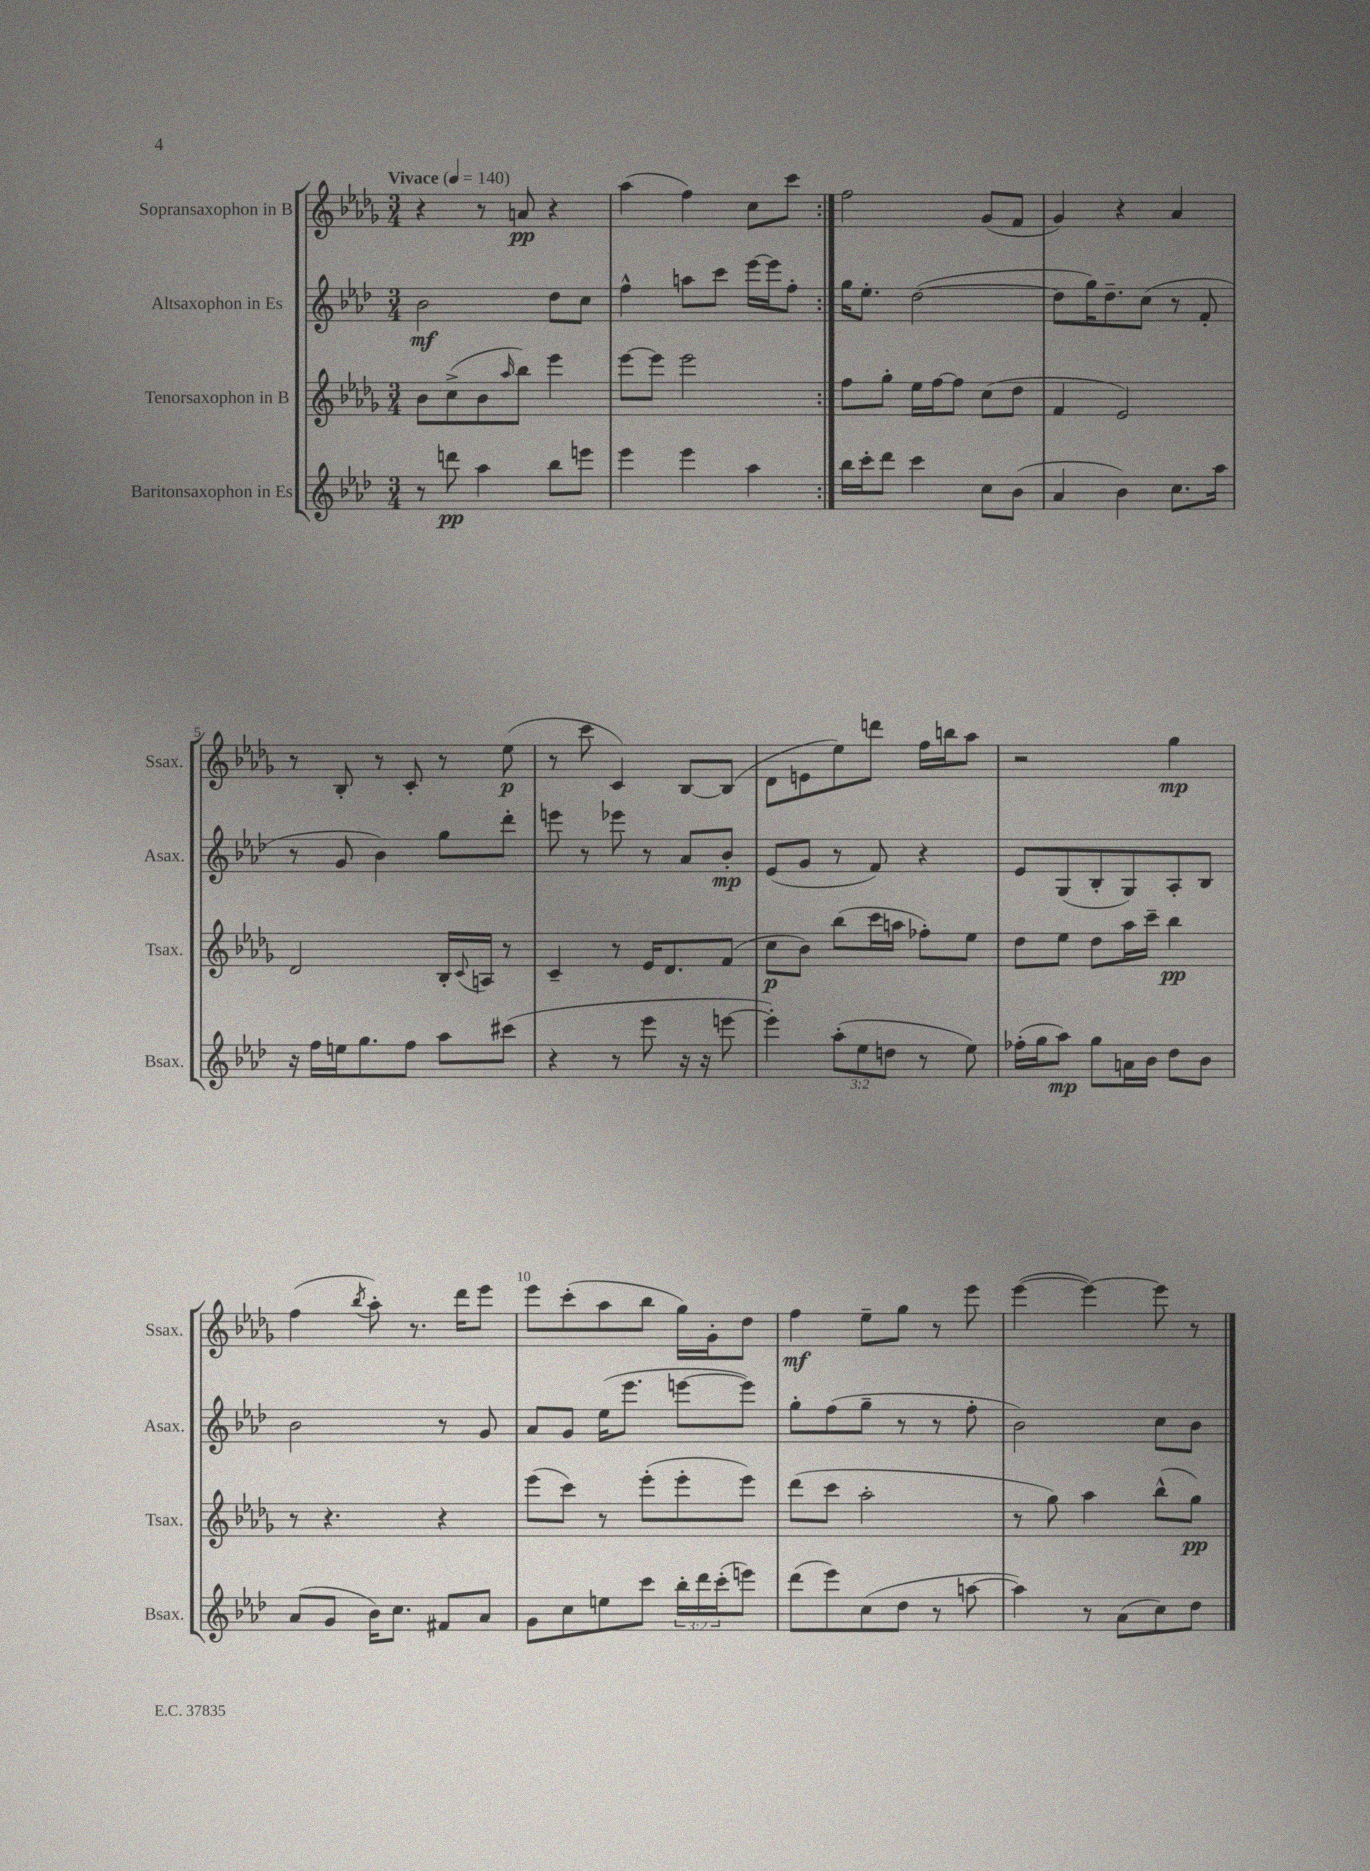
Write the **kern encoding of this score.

**kern	**dynam	**kern	**dynam	**kern	**dynam	**kern	**dynam
*part4	*part4	*part3	*part3	*part2	*part2	*part1	*part1
*staff4	*staff4	*staff3	*staff3	*staff2	*staff2	*staff1	*staff1
*I"Baritonsaxophon in Es	*	*I"Tenorsaxophon in B	*	*I"Altsaxophon in Es	*	*I"Sopransaxophon in B	*
*I'Bsax.	*	*I'Tsax.	*	*I'Asax.	*	*I'Ssax.	*
*clefG2	*	*clefG2	*	*clefG2	*	*clefG2	*
*k[b-e-a-d-]	*	*k[b-e-a-d-g-]	*	*k[b-e-a-d-]	*	*k[b-e-a-d-g-]	*
*M3/4	*	*M3/4	*	*M3/4	*	*M3/4	*
*MM140	*	*MM140	*	*MM140	*	*MM140	*
=1	=1	=1	=1	=1	=1	=1	=1
!	!	!	!	!	!	!LO:TX:a:B:t=Vivace	!
8r	.	8b-\L	.	2b-\	mf	4r	.
8dddn\	pp	(8cc^\	.	.	.	.	.
4aa-\	.	8b-\	.	.	.	8r	.
.	.	16qqaa-/	.	.	.	.	.
.	.	8bb-\J)	.	.	.	8an/	pp
8bb-\L	.	4eee-\	.	8dd-\L	.	4r	.
8eeen\J	.	.	.	8cc\J	.	.	.
=2	=2	=2	=2	=2	=2	=2	=2
4eee-\	.	[8eee-\L	.	4ff^^\	.	(4aa-\	.
.	.	8eee-\J]	.	.	.	.	.
4eee-\	.	2eee-\	.	8aan\L	.	4ff\)	.
.	.	.	.	8ccc\J	.	.	.
4aa-\	.	.	.	[16eee-\LL	.	8cc\L	.
.	.	.	.	16eee-\J]	.	.	.
.	.	.	.	8ff'\J	.	8ccc\J	.
=3:|!	=3:|!	=3:|!	=3:|!	=3:|!	=3:|!	=3:|!	=3:|!
16bb-\LL	.	8ff\L	.	16gg\KL	.	2ff\	.
16ccc'\J	.	.	.	8.ee-'\J	.	.	.
8ddd-\J	.	8gg-'\J	.	.	.	.	.
4ccc\	.	16ee-\LL	.	([2dd-\	.	.	.
.	.	[16ff\J	.	.	.	.	.
.	.	8ff\J]	.	.	.	.	.
8cc\L	.	(8cc\L	.	.	.	(8g-/L	.
(8b-\J	.	8dd-\J	.	.	.	8f/J	.
=4	=4	=4	=4	=4	=4	=4	=4
4a-/	.	4f/	.	8dd-\L]	.	4g-/)	.
.	.	.	.	16gg\K)	.	.	.
.	.	.	.	8.dd-~\	.	.	.
4b-\)	.	2e-/)	.	.	.	4r	.
.	.	.	.	(8cc\J	.	.	.
8.cc\L	.	.	.	8r	.	4a-/	.
.	.	.	.	8f'/	.	.	.
16aa-\Jk	.	.	.	.	.	.	.
!!LO:LB:g=z
=5	=5	=5	=5	=5	=5	=5	=5
16r	.	2d-/	.	8r	.	8r	.
16ff\LL	.	.	.	.	.	.	.
16een\J	.	.	.	8g/	.	8B-'/	.
8.gg\	.	.	.	.	.	.	.
.	.	.	.	4b-\)	.	8r	.
8ff\J	.	.	.	.	.	8c'/	.
8aa-\L	.	16B-'/LL	.	8gg\L	.	8r	.
.	.	8qqc/	.	.	.	.	.
.	.	16An/JJ	.	.	.	.	.
(8ccc#X\J	.	8r	.	8ddd-'\J	.	(8ee-\	p
=6	=6	=6	=6	=6	=6	=6	=6
4r	.	4c~/	.	8eeen\	.	8r	.
.	.	.	.	8r	.	8ccc\	.
8r	.	8r	.	8eee-X\	.	4c/)	.
8eee-\	.	16e-/KL	.	8r	.	.	.
.	.	8.d-/	.	.	.	.	.
16r	.	.	.	8a-/L	.	[8B-/L	.
16r	.	.	.	.	.	.	.
[8eeen\	.	(8f/J	.	8b-'/J	mp	(8B-/J]	.
=7	=7	=7	=7	=7	=7	=7	=7
4eee'\])	.	8cc\L	p	(8e-/L	.	8d-\L	.
.	.	8b-\J)	.	8g/J	.	8en\	.
(12aa-'\L	.	(8bb-\L	.	8r	.	8ee-\)	.
12ee-\	.	.	.	.	.	.	.
.	.	16ccc\L	.	8f/)	.	8dddn\J	.
12ddn\J	.	.	.	.	.	.	.
.	.	16aan\JJ	.	.	.	.	.
8r	.	8ff-X'\L)	.	4r	.	16ff\LL	.
.	.	.	.	.	.	16bbn\J	.
8ee-\)	.	8ee-\J	.	.	.	8aa-\J	.
=8	=8	=8	=8	=8	=8	=8	=8
(16ff-X'\LL	.	8dd-\L	.	8e-/L	.	2r	.
16gg\J	.	.	.	.	.	.	.
8aa-\J)	mp	8ee-\J	.	(8G/	.	.	.
8gg\L	.	8dd-\L	.	8B-'/	.	.	.
16an\L	.	16aa-\L	.	8G/)	.	.	.
16b-\JJ	.	16ccc~\JJ	.	.	.	.	.
8dd-\L	.	4bb-\	pp	8A-'/	.	4gg-\	mp
8b-\J	.	.	.	8B-/J	.	.	.
!!LO:LB:g=z
=9	=9	=9	=9	=9	=9	=9	=9
(8a-/L	.	8r	.	2b-\	.	(4ff\	.
8g/J	.	4.r	.	.	.	.	.
.	.	.	.	.	.	8qbb-/	.
16b-\KL)	.	.	.	.	.	8aa-'\)	.
8.cc\J	.	.	.	.	.	.	.
.	.	.	.	.	.	8.r	.
8f#X/L	.	4r	.	8r	.	.	.
.	.	.	.	.	.	16ddd-\KL	.
8a-/J	.	.	.	8g/	.	8eee-\J	.
=10	=10	=10	=10	=10	=10	=10	=10
8g\L	.	(8eee-\L	.	8a-/L	.	8eee-\L	.
8cc\	.	8ccc\J)	.	8g/J	.	(8ccc'\	.
8een\	.	8r	.	(16ee-\KL	.	8aa-\	.
.	.	.	.	8.eee-\J	.	.	.
8ccc\J	.	(8eee-'\L	.	.	.	8bb-\J	.
24bb-'\LL	.	8eee-'\	.	[8eeen\L	.	16gg-\LL)	.
24ddd-\	.	.	.	.	.	.	.
.	.	.	.	.	.	16g-'\J	.
(24ccc'\J	.	.	.	.	.	.	.
8eeen\J)	.	8eee-\J)	.	8eee\J])	.	8dd-\J	.
=11	=11	=11	=11	=11	=11	=11	=11
(8ddd-\L	.	(8ddd-\L	.	8gg'\L	.	4ff\	mf
8eee-\)	.	8ccc\J	.	(8ff\	.	.	.
(8cc\	.	2aa-'\	.	8gg~\J	.	8ee-~\L	.
8dd-\J	.	.	.	8r	.	8gg-\J	.
8r	.	.	.	8r	.	8r	.
[8aan\	.	.	.	8ff'\	.	8eee-\	.
=12	=12	=12	=12	=12	=12	=12	=12
4aa\])	.	8r	.	2b-\)	.	([4eee-\	.
.	.	8gg-\)	.	.	.	.	.
8r	.	4aa-\	.	.	.	4eee-\_)	.
(8a-\L	.	.	.	.	.	.	.
8cc\)	.	(8bb-^^\L	.	8cc\L	.	8eee-\]	.
8dd-\J	.	8gg-\J)	pp	8b-\J	.	8r	.
==	==	==	==	==	==	==	==
*-	*-	*-	*-	*-	*-	*-	*-
